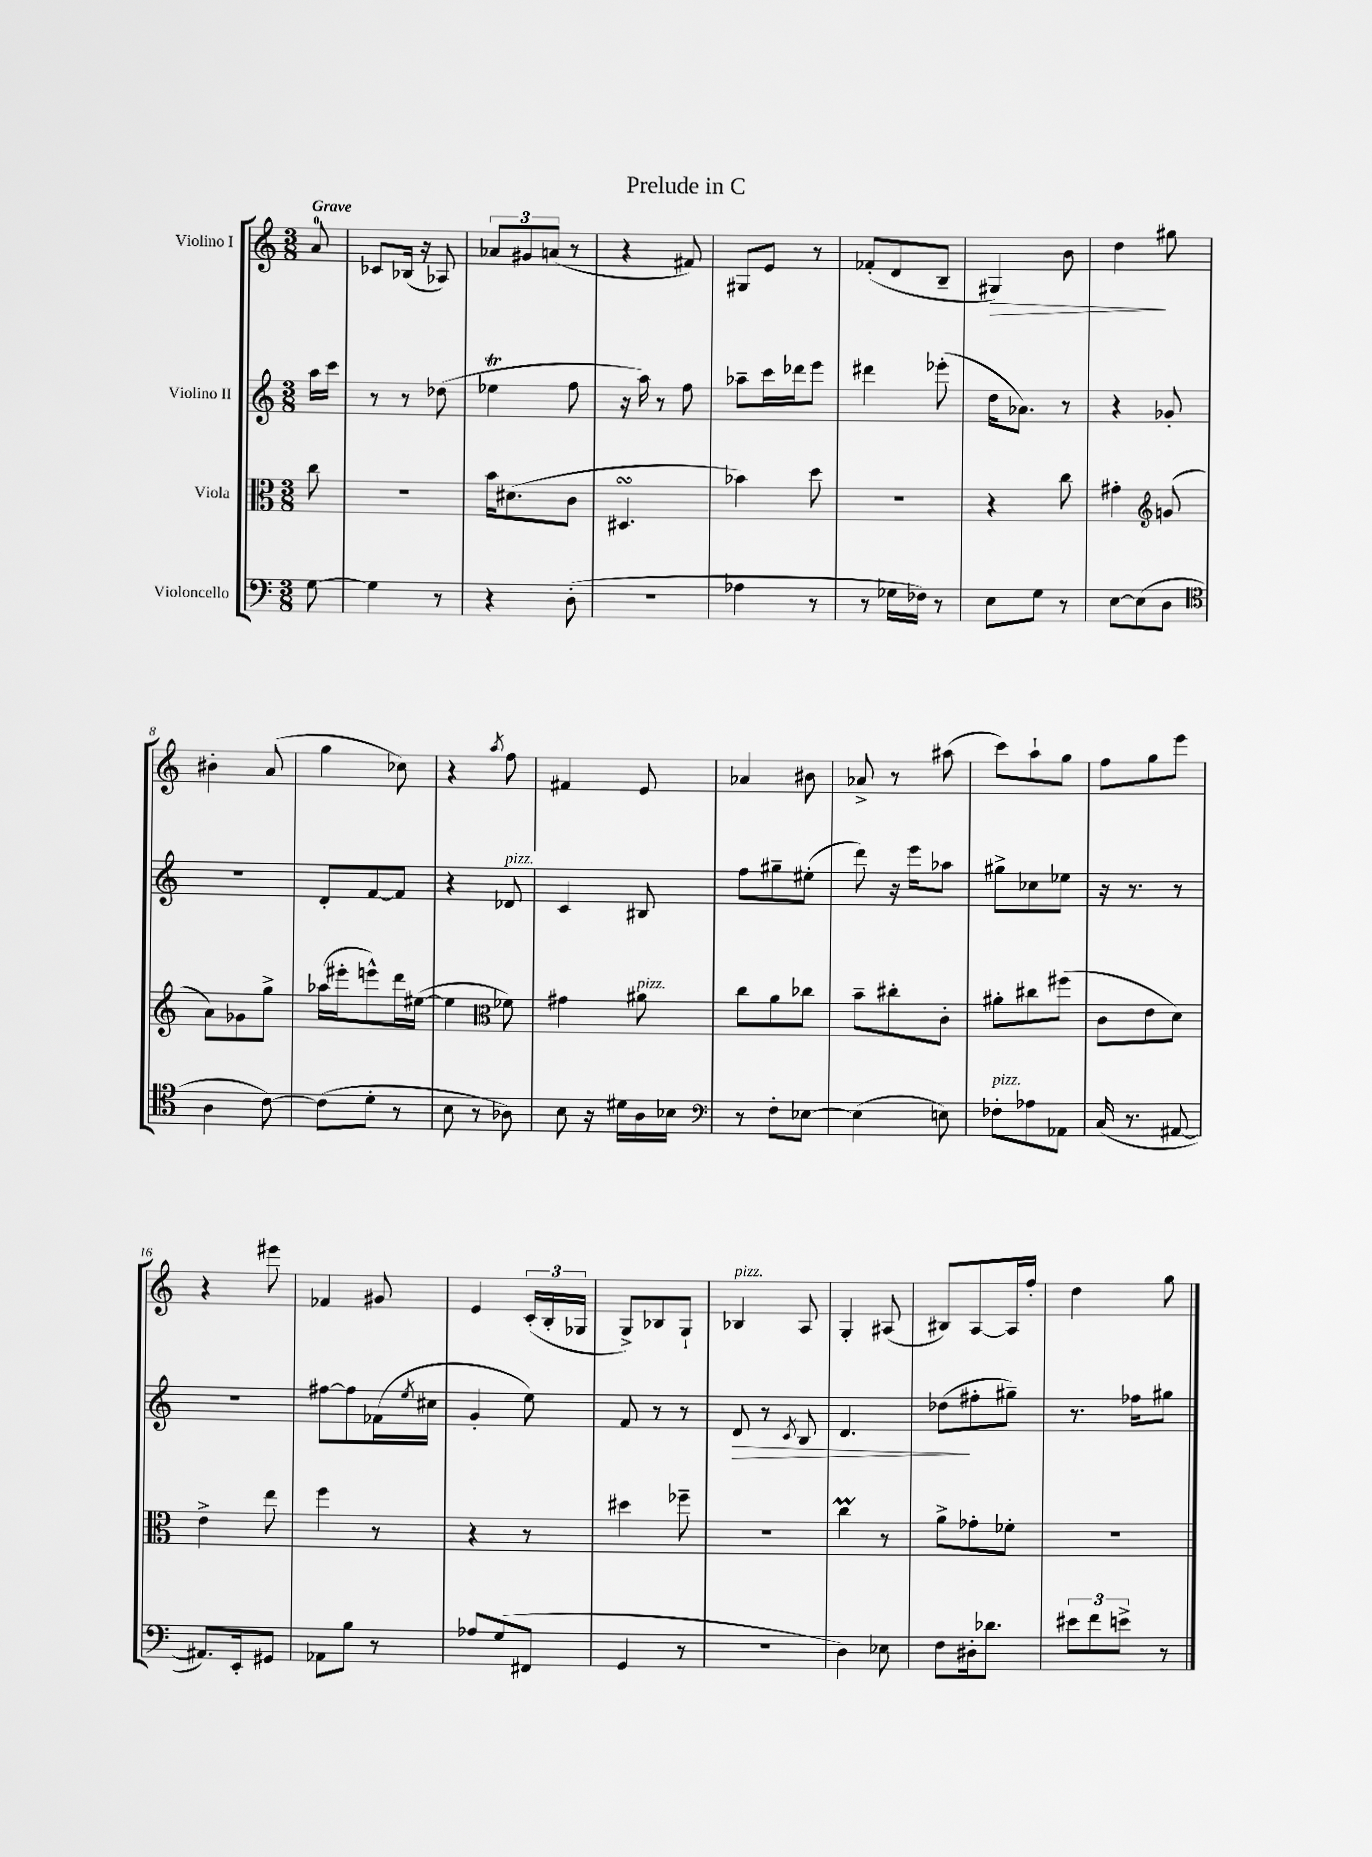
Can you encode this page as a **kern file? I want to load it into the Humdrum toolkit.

**kern	**kern	**kern	**dynam	**kern	**dynam
*part4	*part3	*part2	*part2	*part1	*part1
*staff4	*staff3	*staff2	*staff2	*staff1	*staff1
*I"Violoncello	*I"Viola	*I"Violino II	*	*I"Violino I	*
*clefF4	*clefC3	*clefG2	*	*clefG2	*
*k[]	*k[]	*k[]	*	*k[]	*
*M3/8	*M3/8	*M3/8	*	*M3/8	*
=	=	=	=	=	=
!	!	!	!	!LO:TX:a:B:t=Grave	!
[8G\	8cc\	16aa\LL	.	8a/	.
.	.	16ccc\JJ	.	.	.
=1	=1	=1	=1	=1	=1
4G\]	4.r	8r	.	8c-X/L	.
.	.	8r	.	(16B-X/Jk	.
.	.	.	.	16r	.
8r	.	(8dd-X\	.	8A-X/)	.
=2	=2	=2	=2	=2	=2
4r	16b\KL	4ee-XT\	.	12a-X/L	.
.	(8.d#X\	.	.	.	.
.	.	.	.	12g#X/	.
.	.	.	.	(12an/J	.
(8D'\	8c\J	8ff\	.	8r	.
=3	=3	=3	=3	=3	=3
4.r	4.D#XsSsS/	16r	.	4r	.
.	.	16aa\)	.	.	.
.	.	8r	.	.	.
.	.	8ff\	.	8f#X/)	.
=4	=4	=4	=4	=4	=4
4A-X\	4b-X\)	8aa-X~\L	.	8G#X/L	.
.	.	16ccc\L	.	8e/J	.
.	.	16ddd-X\J	.	.	.
8r	8dd\	8eee\J	.	8r	.
=5	=5	=5	=5	=5	=5
8r	4.r	4ddd#X\	.	(8f-X'/L	.
16G-X\LL	.	.	.	8d/	.
16F-X\JJ)	.	.	.	.	.
8r	.	(8eee-X'\	.	8B~/J	.
=6	=6	=6	=6	=6	=6
!	!	!	!	!	!LO:HP:b
8E\L	4r	16dd\KL	.	4G#X/)	>
.	.	8.a-X\J)	.	.	.
8G\J	.	.	.	.	.
8r	8cc\	8r	.	8b\	.
=7	=7	=7	=7	=7	=7
[8E\L	4g#X'\	4r	.	4dd\	.
(8E\]	.	.	.	.	.
*	*clefG2	*	*	*	*
8D\J	(8gn/	8g-X'/	.	8gg#X\	]
!!LO:LB:g=z
=8	=8	=8	=8	=8	=8
*clefC4	*	*	*	*	*
4A\	8a\L)	4.r	.	4b#X'\	.
.	8g-X\	.	.	.	.
[8c\)	8gg^\J	.	.	(8a/	.
=9	=9	=9	=9	=9	=9
(8c\L]	(16aa-X\LL	8d'/L	.	4gg\	.
.	16eee#X'\J	.	.	.	.
8d'\J	8eeen^^\)	[8f/	.	.	.
8r	16ddd\L	8f/J]	.	8cc-X\)	.
.	([16ee#X\JJ	.	.	.	.
=10	=10	=10	=10	=10	=10
8B\	4ee#\]	4r	.	4r	.
8r	.	.	.	.	.
*	*clefC3	*	*	*	*
.	.	.	.	8qaa/	.
!	!	!LO:TX:a:i:t=pizz.	!	!	!
8A-X\)	8f-X\)	8d-X/	.	8ff\	.
=11	=11	=11	=11	=11	=11
8B\	4g#X\	4c/	.	4f#X/	.
16r	.	.	.	.	.
16d#X\LL	.	.	.	.	.
!	!LO:TX:a:i:t=pizz.	!	!	!	!
16A\	8a#X\	8B#X/	.	8e/	.
16B-X\JJ	.	.	.	.	.
=12	=12	=12	=12	=12	=12
*clefF4	*	*	*	*	*
8r	8cc\L	8ff\L	.	4a-X/	.
8F'\L	8a\	8gg#X~\	.	.	.
[8E-X\J	8cc-X\J	(8ee#X'\J	.	8b#X\	.
=13	=13	=13	=13	=13	=13
(4E-\]	8b~\L	8ddd\)	.	8a-X^/	.
.	8cc#X'\	16r	.	8r	.
.	.	16eee\KL	.	.	.
8En\)	8c'\J	8aa-X\J	.	(8aa#X\	.
=14	=14	=14	=14	=14	=14
!LO:TX:a:i:t=pizz.	!	!	!	!	!
8F-X'\L	8a#X'\L	8gg#X^\L	.	8ccc\L)	.
8A-X\	8cc#X\	8cc-X\	.	8aa`\	.
8AA-X\J	(8ff#X\J	8ee-X\J	.	8gg\J	.
=15	=15	=15	=15	=15	=15
(16C/	8c\L	16r	.	8ff\L	.
8.r	.	8.r	.	.	.
.	8e\	.	.	8gg\	.
[8AA#X/	8d\J)	8r	.	8eee\J	.
!!LO:LB:g=z
=16	=16	=16	=16	=16	=16
8.AA#X/L])	4e^\	4.r	.	4r	.
16EE'/k	.	.	.	.	.
8GG#X/J	8ee\	.	.	8eee#X\	.
=17	=17	=17	=17	=17	=17
8AA-X\L	4ff\	[8ff#X\L	.	4f-X/	.
8B\J	.	8ff#\]	.	.	.
8r	8r	(16f-X\L	.	8g#X/	.
.	.	8qee/	.	.	.
.	.	16cc#X\JJ	.	.	.
=18	=18	=18	=18	=18	=18
8A-X/L	4r	4g'/	.	4e/	.
(8G/	.	.	.	.	.
8FF#X/J	8r	8ee\)	.	(24c'/LL	.
.	.	.	.	24B'/	.
.	.	.	.	24G-X/JJ	.
=19	=19	=19	=19	=19	=19
4GG/	4dd#X\	8f/	.	8G^/L)	.
.	.	8r	.	8B-X/	.
8r	8ff-X~\	8r	.	8G`/J	.
=20	=20	=20	=20	=20	=20
!	!	!	!	!LO:TX:a:i:t=pizz.	!
!	!	!	!LO:HP:b	!	!
4.r	4.r	8d/	>	4B-X/	.
.	.	8r	.	.	.
.	.	8qc/	.	.	.
.	.	8B/	.	8A/	.
=21	=21	=21	=21	=21	=21
4D\)	4ccM\	4.d/	.	4G'/	.
8E-X\	8r	.	.	(8A#X/	.
=22	=22	=22	=22	=22	=22
8F\L	8a^\L	(8dd-X\L	.	8B#X/L)	.
16D#X'\k	8g-X'\	8ff#X'\	]	[8A/	.
8.d-X\J	.	.	.	.	.
.	8f-X'\J	8gg#X~\J)	.	16A/L]	.
.	.	.	.	16ff'/JJ	.
=23	=23	=23	=23	=23	=23
12e#X\L	4.r	8.r	.	4dd\	.
12f\	.	.	.	.	.
12en^\J	.	.	.	.	.
.	.	16ff-X\KL	.	.	.
8r	.	8gg#X\J	.	8gg\	.
==	==	==	==	==	==
*-	*-	*-	*-	*-	*-
